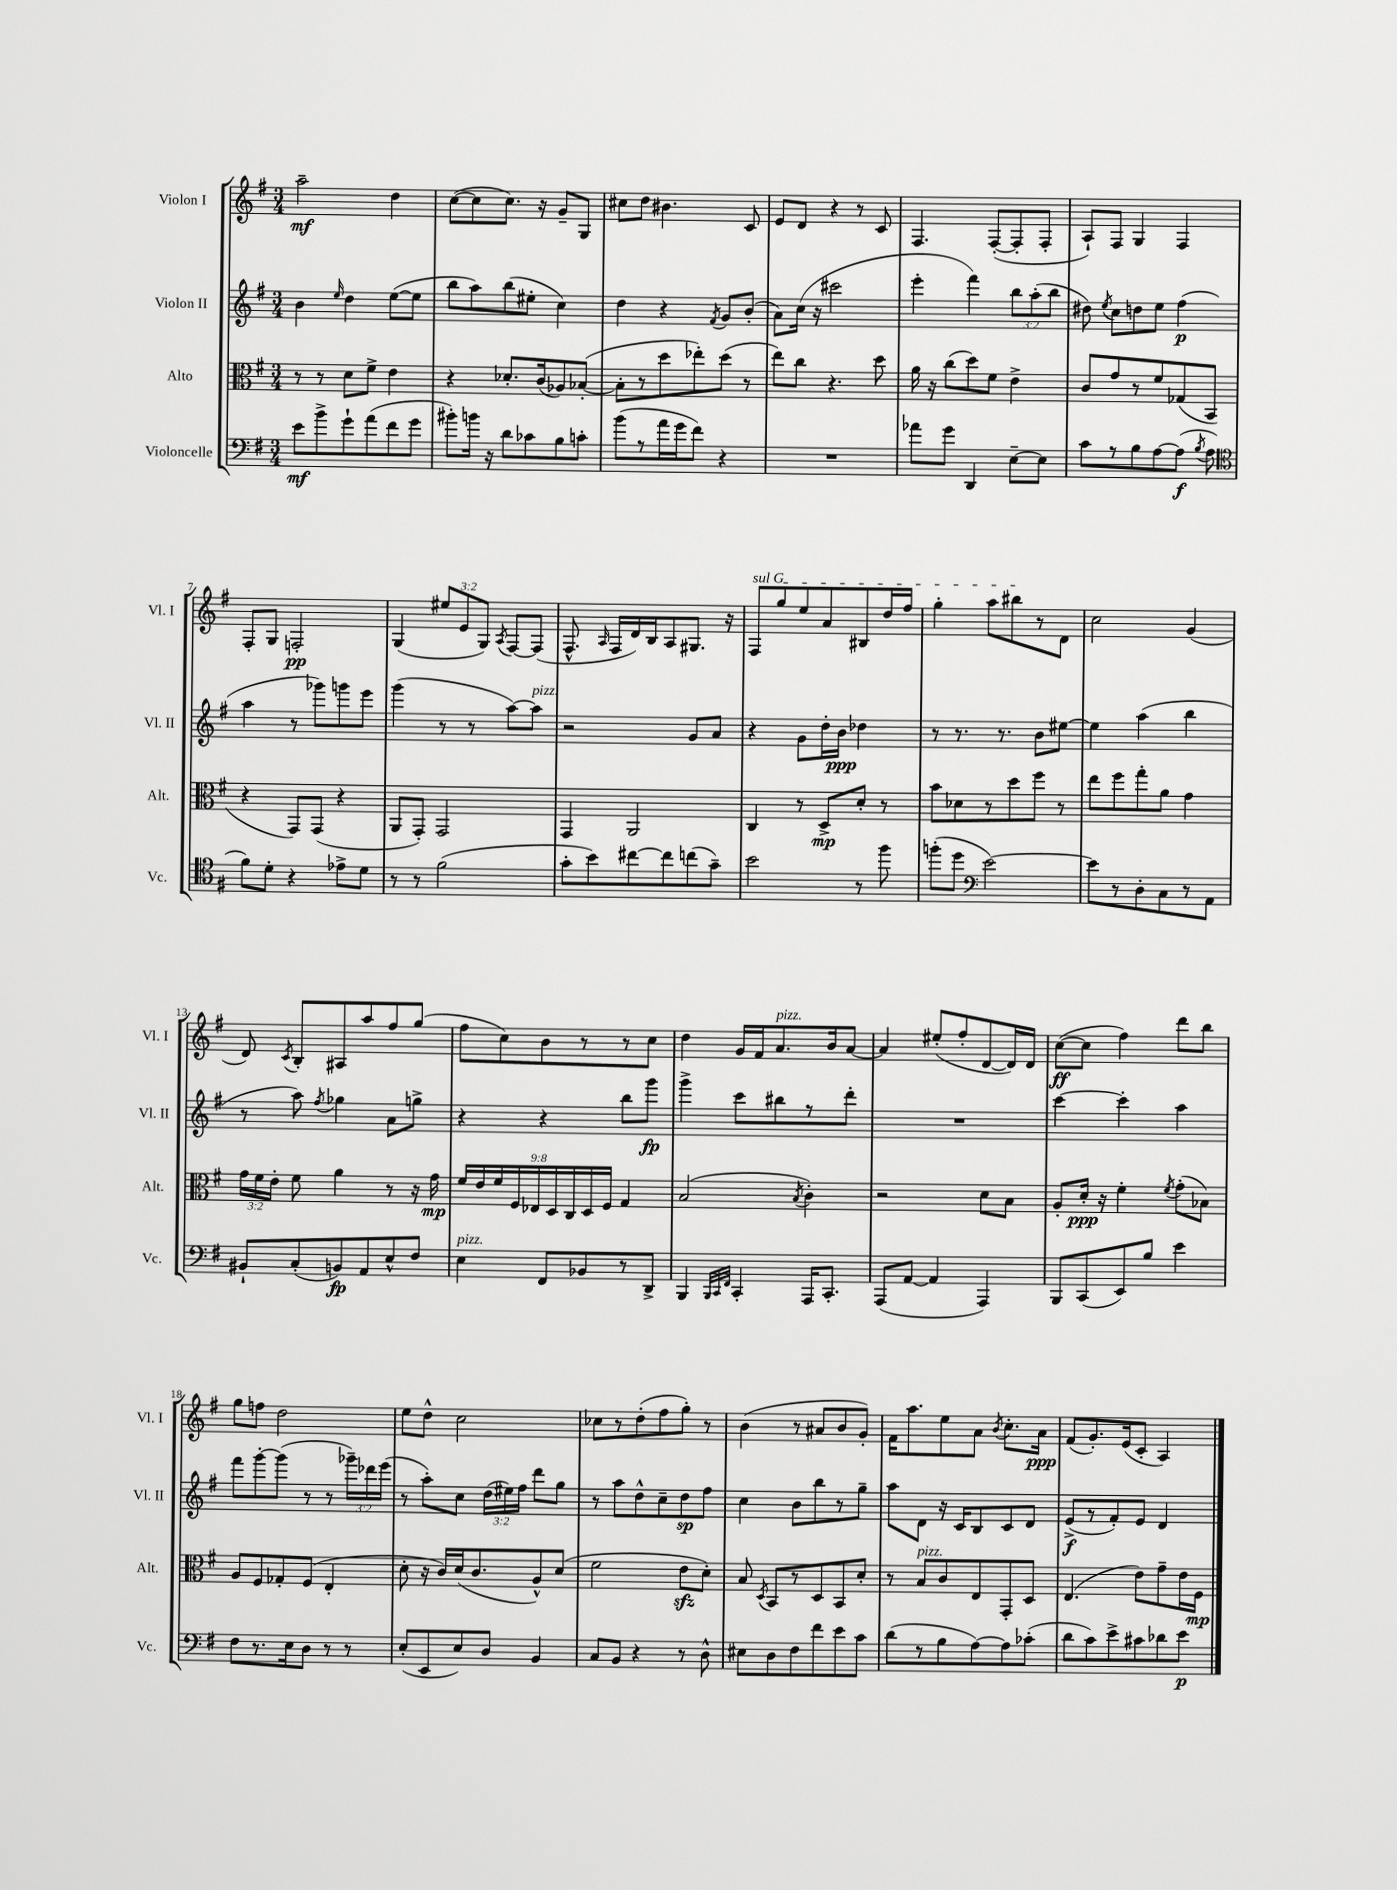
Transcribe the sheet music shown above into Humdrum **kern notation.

**kern	**kern	**kern	**kern
*staff4	*staff3	*staff2	*staff1
*clefF4	*clefC3	*clefG2	*clefG2
*k[f#]	*k[f#]	*k[f#]	*k[f#]
*M3/4	*M3/4	*M3/4	*M3/4
8e	8r	4b	2aa~
8b^	8r	.	.
.	.	16qqee	.
8g`	8d	4dd	.
(8a	8f#^	.	.
8f#	4e	([8ee	4dd
8g	.	8ee]	.
=	=	=	=
8b#')	4r	8bb	([8cc
16b	.	8aa)	8cc]
16r	.	.	.
8d	8.d-'	(8bb	8.cc)
8c-	.	8ee#'	.
.	(16c	.	16r
8B	8A-)	4cc)	8g~
8c'	([8B-'	.	8G
=	=	=	=
(8b	8B-']	4dd	8cc#
8r	8r	.	8dd
16a	8dd	4r	4.b#
16g	.	.	.
8f#)	8ee-')	.	.
.	.	8qf#	.
4r	(8dd	8g	.
.	8r	(8b'	8c
=	=	=	=
2.r	8ee)	8a)	8e
.	8cc	(16cc	8d
.	.	16r	.
.	4.r	2ccc#	4r
.	.	.	8r
.	8dd	.	8c
=	=	=	=
8a-	16a	4eee'	4.F#
.	16r	.	.
8g	(8cc	.	.
4DD	8dd)	4fff#)	.
.	8f#	.	([8F#'
[8E~	4e^	12bb	8F#']
.	.	(12aa'	.
8E]	.	.	8F#'
.	.	12bb	.
=	=	=	=
8c	8c	8dd#)	8A`)
.	.	8qee	.
8r	8g	8cc	8F#
8B	8r	8dd	4G
[8A	8f#	8ee	.
(8A]	(8G-	(4ff#	4F#
8qB	.	.	.
8A	8BB	.	.
=	=	=	=
*clefC4	*	*	*
8f#)	4r	4aa	8F#'
8d'	.	.	8G
4r	8GG)	8r	2F'
.	(8GG	8ggg-)	.
8e-^	4r	8ggg	.
8d	.	8eee	.
=	=	=	=
8r	8AA	(4ggg	(4G
8r	8GG')	.	.
(2f#	2GG	8r	12ee#
.	.	.	12e
.	.	8r	.
.	.	.	12G)
.	.	.	8qA
.	.	[8aa)	[8F#
.	.	8aa]	(8F#]
=	=	=	=
8g'	4GG	2r	8.F#^^
8b)	.	.	.
.	.	.	16qqA
.	.	.	16F#
[8cc#	2AA	.	16d)
.	.	.	16B
8cc#]	.	.	8A
(8cc	.	8g	8.G#
8g~)	.	8a	.
.	.	.	16r
=	=	=	=
2b	4C	4r	8F#
.	.	.	8gg
.	8r	8g	8ee
.	8D^	16dd'	8a
.	.	16b	.
8r	8d'	4dd-	8B#
8ff#	8r	.	16dd
.	.	.	16ff#
=	=	=	=
(8ff'	8b	8r	4gg'
8dd	8d-	8.r	.
*clefF4	*	*	*
[2e)	8r	.	8aa
.	.	8.r	.
.	8dd	.	8bb#
.	8ff#	8b	8r
.	8r	[8ee#	8d
=	=	=	=
8e]	8ee	4ee#]	2cc
8r	8ff#	.	.
8D'	8gg'	(4aa	.
8C	8a	.	.
8r	4g	4bb	(4g
8AA	.	.	.
=	=	=	=
8BB#`	24g	8r	8d)
.	24f#	.	.
.	24e'	.	.
.	.	.	8qc
(8C'	8f#	8aa)	8B'
.	.	8qff#	.
8BB)	4a	4gg-	8A#
8AA	.	.	8aa
8E^^	8r	8a	8ff#
8F#	16r	8gg^	(8gg
.	16g	.	.
=	=	=	=
4E	18f#	4r	8ff#
.	18e	.	.
.	18f#	.	.
.	.	.	8cc)
.	18F#	.	.
.	18E-	.	.
8FF#	.	4r	8b
.	18D	.	.
.	18C	.	.
8BB-	.	.	8r
.	18D	.	.
.	18F#	.	.
8r	4G	8bb	8r
8DD^	.	8ggg	8cc
=	=	=	=
4BBB	(2B	4ggg^	4dd
32qqBBB	.	.	.
32qqCC	.	.	.
32qqFF#	.	.	.
4CC'	.	8ccc	16g
.	.	.	16f#
.	.	8bb#	8.a
.	8qB	.	.
16AAA	4c')	8r	.
8.CC'	.	.	16b
.	.	8ddd'	[8a
=	=	=	=
(8AAA	2r	2.r	4a]
[8AA	.	.	.
4AA]	.	.	(8ee#'
.	.	.	8ff#'
4AAA)	8d	.	[8d
.	8B	.	16d])
.	.	.	16d
=	=	=	=
8BBB	8A'	[4ccc	([8cc
(8CC	16d'	.	8cc]
.	16r	.	.
8EE)	4f#'	4ccc']	4ff#)
8B	.	.	.
.	8qf#	.	.
4e	(8g'	4aa	8ddd
.	8B-)	.	8bb
=	=	=	=
8F#	8A	8fff#	8gg
8.r	8F#	[8ggg'	8ff
.	8G-'	(8ggg]	2dd
16E	.	.	.
8D	(8F#	8r	.
8r	4E'	8r	.
8r	.	24ggg-~)	.
.	.	24ddd-	.
.	.	(24eee	.
=	=	=	=
(8E'	8d'	8r	8ee
8EE	16r	8aa')	8dd^^
.	16c)	.	.
8E)	(16d	8cc	2cc
.	8.c	.	.
8D	.	(24dd	.
.	.	24ee#)	.
.	.	24ff#	.
4BB	8A^^)	8ddd	.
.	(8d	8gg	.
=	=	=	=
8C	2f#	8r	8cc-
8BB	.	8aa	8r
4r	.	8dd^^	(8dd'
.	.	8cc~	8ff#
8r	8e	8dd	8gg')
8D^^	8d')	8ff#	8r
=	=	=	=
8E#	8B	4cc	(4b
.	8qD	.	.
8D	8BB	.	.
8F#	8r	8b	8r
8f#	8D	8bb	8a#
8e	8BB	8r	8b
8c	8d'	8gg~	8g')
=	=	=	=
(8d	8r	8aa	16f#
.	.	.	8.aa
8r	8B	8d	.
8B	8c	16r	8ee
.	.	16c	.
[8A)	8E	8B	8a
.	.	.	8qb
8A]	8GG'	8c	8.cc'
(8c-'	8D	8d	.
.	.	.	16a
=	=	=	=
8d	(4.E	(8e^	(8f#
8c)	.	8r	8.g')
8e^	.	8f#')	.
.	.	.	(16e
8c#	8e)	8e	8c'
8d-	8g~	4d	4A)
8e	16e	.	.
.	16F#	.	.
==	==	==	==
*-	*-	*-	*-
